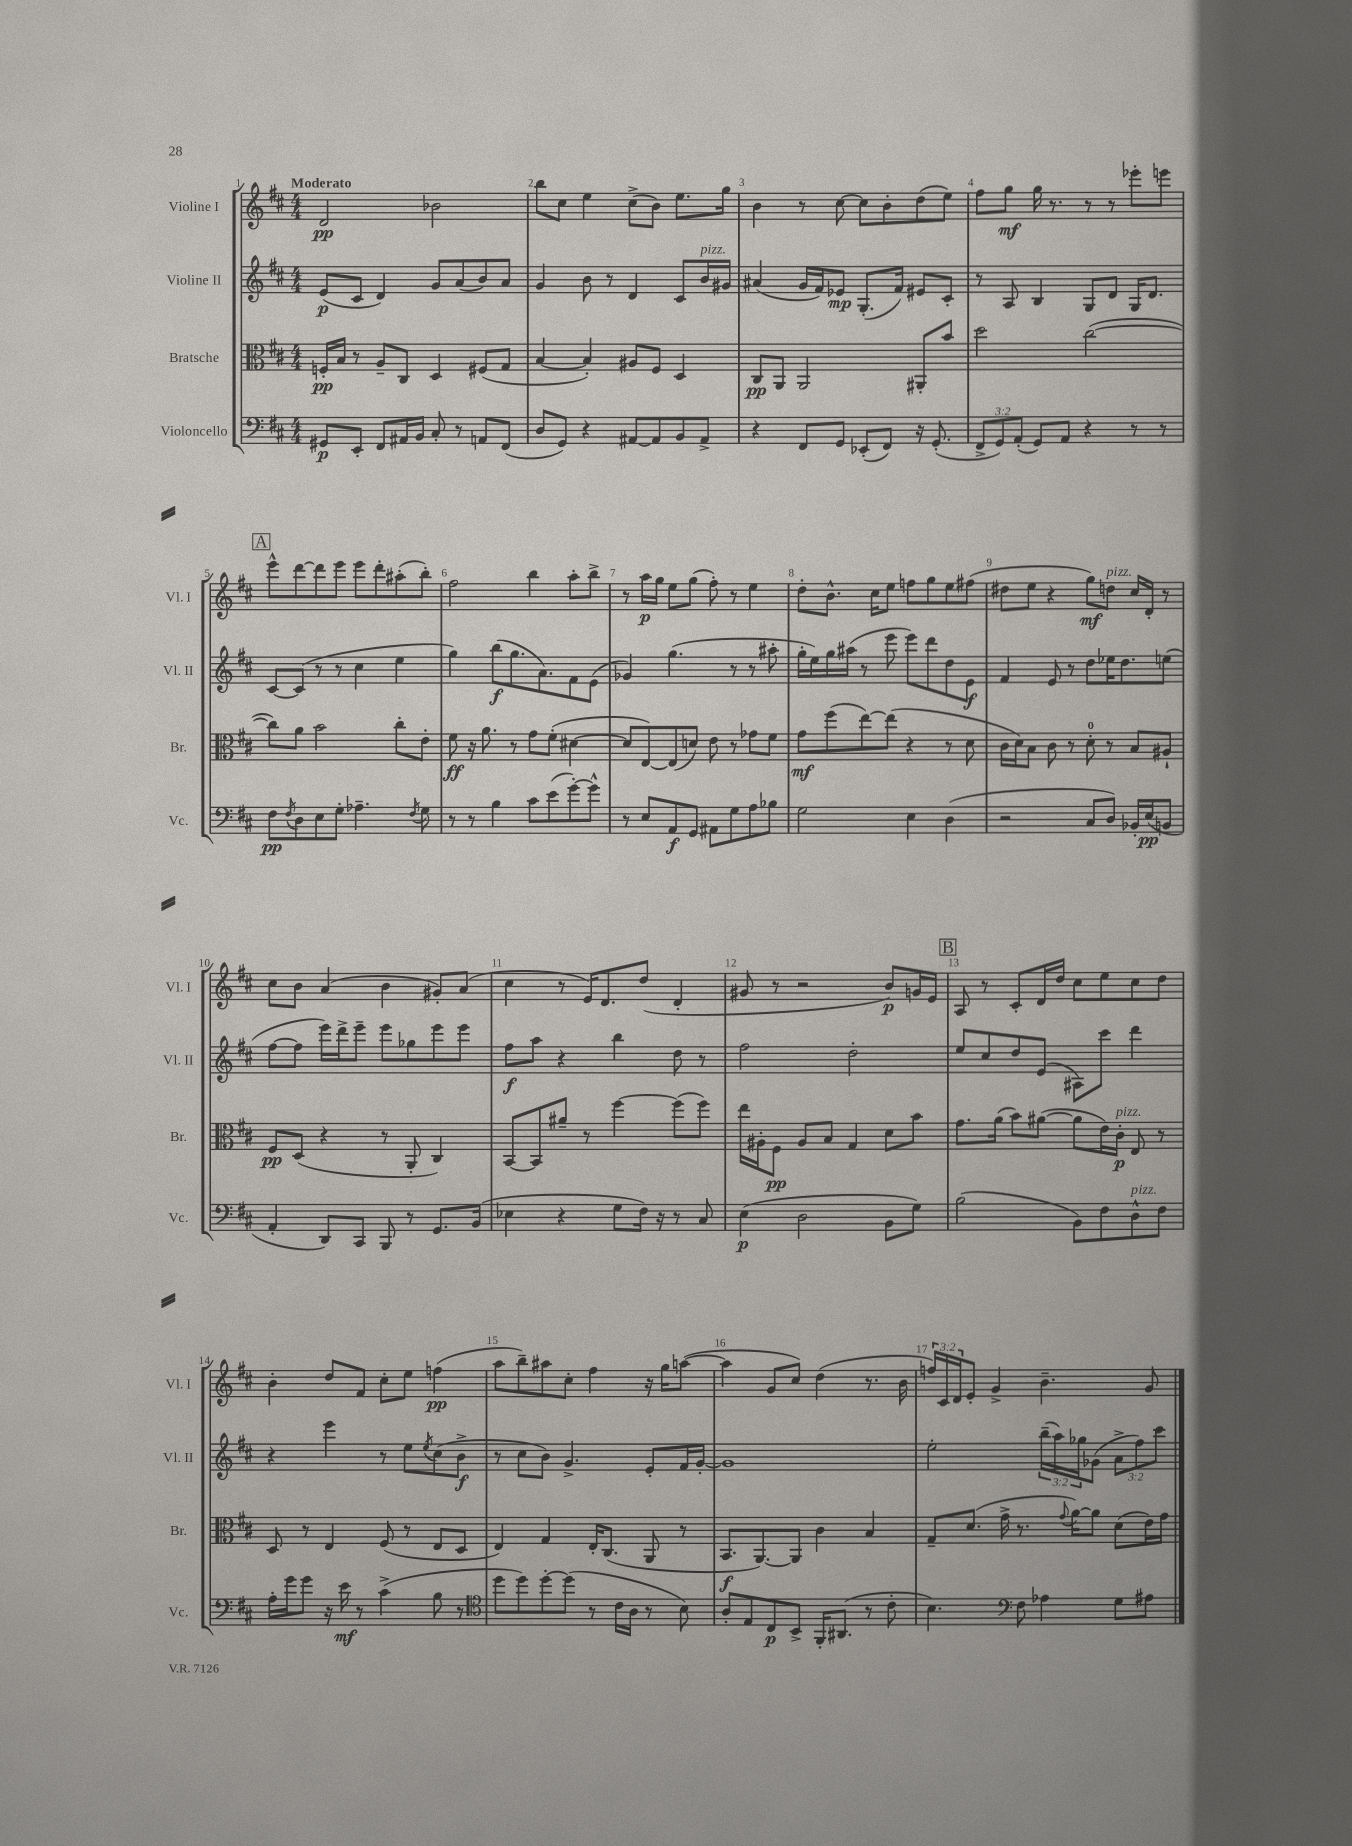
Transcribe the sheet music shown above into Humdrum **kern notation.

**kern	**kern	**kern	**kern
*staff4	*staff3	*staff2	*staff1
*clefF4	*clefC3	*clefG2	*clefG2
*k[f#c#]	*k[f#c#]	*k[f#c#]	*k[f#c#]
*M4/4	*M4/4	*M4/4	*M4/4
8GG#	16F'	(8e	2d
.	16B	.	.
8EE'	8r	8c#	.
8FF#	8A~	4d)	.
16AA#	8C#	.	.
16BB	.	.	.
8C#'	4D	8g	2b-
8r	.	(8a	.
8AA	(8F#	8b)	.
(8FF#	8G	8a	.
=	=	=	=
8D	[4B	4g	8bb
8GG)	.	.	8cc#
4r	4B'])	8b	4ee
.	.	8r	.
[8AA#	8A#	4d	(8cc#^
8AA#]	8F#	.	8b)
8BB	4D	8c#	8.ee
8AA#^	.	16b	.
.	.	16g#	16gg
=	=	=	=
4r	8C#	(4a#	4b
.	8AA	.	.
8FF#	2AA	16g	8r
.	.	16f#)	.
8GG	.	8e-	[8cc#
(8EE-'	.	(8.G'	8cc#]
8FF#)	.	.	8b'
.	.	16f#)	.
16r	8AA#'	8e#	(8dd
(8.GG'	.	.	.
.	8b	8c#'	8ee)
=	=	=	=
12FF#^	2dd	8r	8ff#
12GG)	.	.	.
.	.	8A	8gg
(12AA'	.	.	.
8GG)	.	4B	16gg
.	.	.	8.r
8AA	.	.	.
4r	([2cc#	8G	8r
.	.	8d	8r
8r	.	16G	8eee-'
.	.	8.d	.
8r	.	.	8eee
=	=	=	=
8F#	8cc#])	[8c#	8eee^^
8qF#	.	.	.
8D	8a	(8c#]	[8ddd
8E	2b	8r	8ddd]
8G'	.	8r	8eee
4.A-~	.	4cc#	8eee
.	.	.	8ddd'
.	8cc#'	4ee	(8aa#'
8qF#	.	.	.
8G	8e'	.	8bb')
=	=	=	=
8r	8f#	4gg)	2ff#
8r	16r	.	.
.	8.a	.	.
4B	.	(8bb	.
.	8r	8.gg	.
8c#	8g	.	4bb
.	.	8.a)	.
(8e	(8f#'	.	.
[8g')	[4d#	8f#	8aa'
8g^^]	.	(8e	8bb^
=	=	=	=
8r	8d#]	4g-)	8r
8E	[8E)	.	16aa
.	.	.	16gg
8AA	(8E]	(4.gg	8ee
8GG	8d)	.	(8gg
8AA#	8e	.	8ff#')
8G	8r	8r	8r
8A	8g-	8r	4ee
8B-	8f#	8aa#'	.
=	=	=	=
2G	8g	16gg'	8dd'
.	.	16ee)	.
.	(8ff#	16gg	8.b^^
.	.	(16aa#	.
.	[8ee)	8r	.
.	.	.	16cc#
.	(8ee]	8eee	8ee
4E	4r	8eee)	8ff
.	.	8ddd	8gg
(4D	8r	8dd	8ee
.	8d	8e	(8ff#
=	=	=	=
2r	16c#	4f#	8dd#
.	16d)	.	.
.	8B	.	8ee
.	8c#	8e	4r
.	8r	8r	.
8C#	8d'	8dd	8gg)
8D)	8r	16ee-	8dd
.	.	8.dd	.
16BB-'	8B	.	16cc#
(16E	.	.	16d'
8BB	8A#`	(8ee	8r
=	=	=	=
4AA'	8F#	[8ff#	8cc#
.	(8D	8ff#]	8b
8DD)	4r	16eee)	(4a
.	.	16ddd^	.
8CC#	.	8eee~	.
8BBB	8r	8eee	4b
8r	8AA'	8gg-	.
8.GG	4C#)	8eee	8g#')
.	.	8eee	(8a
(16BB	.	.	.
=	=	=	=
4E-	[8BB	8ff#	4cc#
.	8BB]	8aa	.
4r	8a#~	4r	8r
.	8r	.	16e)
.	.	.	8.d
8G	[4ff#	4bb	.
16F#)	.	.	(8dd
16r	.	.	.
8r	(8ff#]	8dd	4d'
8C#	8ff#)	8r	.
=	=	=	=
(4E	16ee	2ff#	8g#
.	16A#'	.	.
.	8F#	.	8r
2D	8A#	.	2r
.	8B	.	.
.	4G	2dd'	.
8BB	8d	.	8b)
8G)	8b	.	16g
.	.	.	16e
=	=	=	=
(2B	8.g	8ee	8A
.	.	8cc#	8r
.	(16a	.	.
.	8b)	8dd	8c#'
.	([8a#	(8e	16d
.	.	.	16dd
8BB)	8a#]	8A#)	8cc#
8F#	16e)	8ccc#	8ee
.	16c#'	.	.
8D^^	8E	4ddd	8cc#
8F#	8r	.	8dd
=	=	=	=
16A'	8D	4r	4b'
16g	.	.	.
8g	8r	.	.
16r	4E	4eee	8dd
16e	.	.	.
8r	.	.	8f#
(4c#^	(8F#	8r	8cc#'
.	8r	8ee	8ee
.	.	8qee	.
8B	8E	(8cc#	(4ff
8r	8D	8b^	.
=	=	=	=
*clefC4	*	*	*
8dd	4E)	8r	8aa
8dd)	.	8cc#	8bb~)
[8dd'	4G	8b)	8aa#
(8dd]	.	4.g^	8cc#'
8r	16E'	.	4ff#
.	(8.C#	.	.
16c#	.	.	.
16A	.	.	.
8r	8AA	8e'	16r
.	.	.	16gg
8B)	8r	16f#	([8aa
.	.	[16g'	.
=	=	=	=
8A'	8.BB	1g]	4aa]
8E	.	.	.
.	[8.AA)	.	.
8C#	.	.	8g
8BB^	8AA]	.	8cc#)
16FF#'	4c#	.	(4dd
(8.AA#	.	.	.
8r	4B	.	8.r
8c#'	.	.	.
.	.	.	16b
=	=	=	=
4.B)	8G~	2ee'	24ff)
.	.	.	24c#
.	.	.	24d
.	(8.d	.	8e'
.	.	.	4g^
.	16g^	.	.
*clefF4	*	*	*
8F#	8.r	.	.
4A-	.	(24bb~	4.b~
.	.	24aa)	.
.	8qqg	.	.
.	[16a)	.	.
.	.	24gg-	.
.	8a]	(8g-	.
8G	(8d	12a^	.
.	.	12ff#)	.
8A#	16e)	.	8g
.	.	12ccc#	.
.	16g	.	.
==	==	==	==
*-	*-	*-	*-
